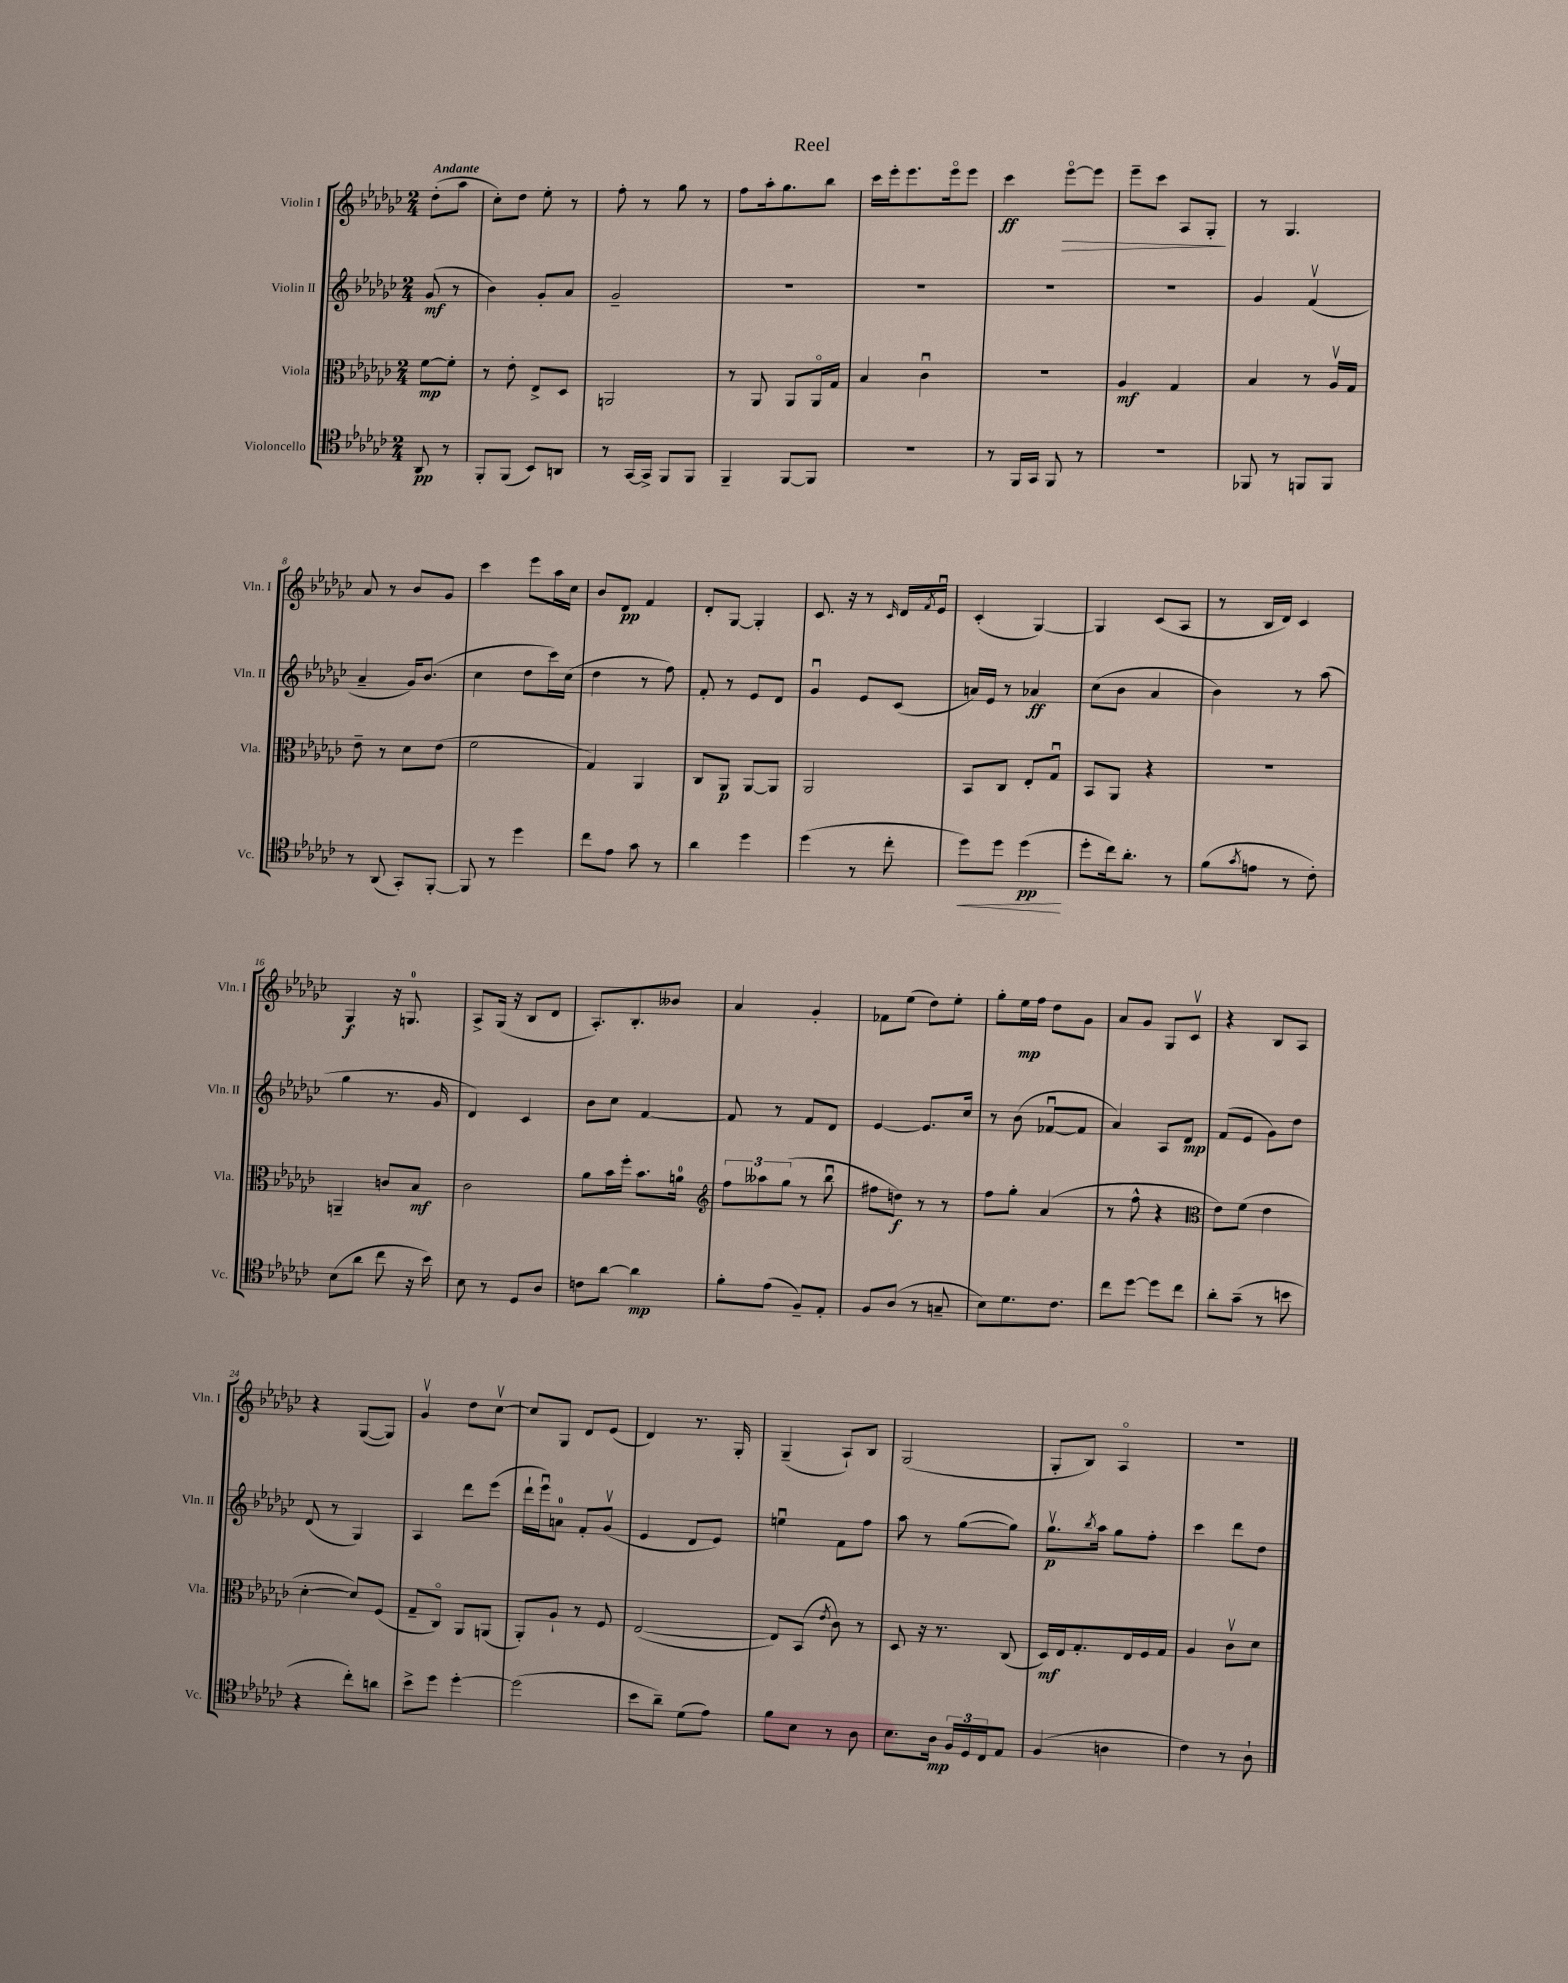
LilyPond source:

\header { title = "Reel" }
<<
\new StaffGroup <<
\new Staff = "s0" \with { instrumentName = "Violin I" shortInstrumentName = "Vln. I" } {
    \clef treble \key ges \major \numericTimeSignature \time 2/4 \partial 4 \tempo "Andante"
    des''8-.( aes''8 |
    ces''8-.) des''8 ees''8-. r8 |
    f''8-. r8 ges''8 r8 |
    f''8 aes''16-. ges''8. bes''8 |
    ces'''16 ees'''16-. ees'''8. ees'''16\flageolet ees'''8 |
    ces'''4\ff ees'''8~\flageolet\> ees'''8 |
    ees'''8-- ces'''8 aes8 ges8-.\! |
    r8 ges4. |
    aes'8 r8 bes'8 ges'8 |
    ces'''4 ees'''8 aes''16 ces''16 |
    bes'8 des'8\pp f'4 |
    des'8-. ges8~ ges4-. |
    ces'8. r16 r8 \grace { ces'16 } des'16 \acciaccatura { f'8 } ees'16\downbow |
    ces'4-.( ges4~) |
    ges4 ces'8( aes8 |
    r8 bes16 des'16) ces'4 |
    ges4\f r16 g8.-0 |
    aes8-> ges16( r16 bes8 des'8 |
    aes8.-.) bes8.-. beses'8 |
    aes'4 ges'4-. |
    fes'8 ees''8( des''8) ees''8-. |
    ges''8-. ees''16\mp f''16 des''8 ges'8 |
    aes'8 ges'8 ges8 ces'8\upbow |
    r4 bes8 aes8 |
    r4 ges8~( ges8) |
    ges'4\upbow des''8 ces''8~\upbow |
    ces''8 ges8 des'8 ees'8( |
    des'4) r8. ges16-. |
    ges4--( aes8-!) bes8 |
    ges2( |
    ges8-. bes8) aes4\flageolet |
    r2 \bar "|." |
}
\new Staff = "s1" \with { instrumentName = "Violin II" shortInstrumentName = "Vln. II" } {
    \clef treble \key ges \major \numericTimeSignature \time 2/4 \partial 4
    ges'8\mf( r8 |
    bes'4) ges'8-. aes'8 |
    ges'2-- |
    R2 |
    R2 |
    R2 |
    R2 |
    ges'4 f'4\upbow( |
    aes'4-- ges'16) bes'8.( |
    ces''4 des''8 ces'''16) ces''16( |
    des''4 r8 f''8) |
    f'8-. r8 ees'8 des'8 |
    ges'4\downbow ees'8 ces'8( |
    a'16) ees'16 r8 aes'4\ff |
    ces''8( bes'8 aes'4 |
    bes'4) r8 aes''8( |
    ges''4 r8. ges'16 |
    des'4) ces'4 |
    bes'8 ces''8 f'4~ |
    f'8 r8 f'8 des'8 |
    ees'4~ ees'8. ces''16 |
    r8 bes'8( fes'8~\downbow fes'8 |
    aes'4) aes8 des'8\mp |
    f'8( ees'8 ges'8) des''8 |
    des'8( r8 ges4) |
    aes4 des'''8 ees'''8( |
    des'''16-! ees'''16\downbow) a'8-0 f'8-. ges'8\upbow( |
    ees'4 des'8 ees'8) |
    e''4\downbow f'8 f''8 |
    aes''8 r8 ges''8~( ges''8) |
    ges''8.\upbow\p \acciaccatura { bes''8 } aes''16 ges''8 f''8-. |
    ces'''4 des'''8 des''8 \bar "|." |
}
\new Staff = "s2" \with { instrumentName = "Viola" shortInstrumentName = "Vla." } {
    \clef alto \key ges \major \numericTimeSignature \time 2/4 \partial 4
    f'8~\mp f'8-. |
    r8 ees'8-. ees8-> des8 |
    a,2 |
    r8 aes,8 aes,8 aes,16\flageolet ges16 |
    bes4 ces'4\downbow |
    R2 |
    aes4\mf ges4 |
    bes4 r8 aes16\upbow ges16 |
    ees'8-- r8 des'8 ees'8( |
    f'2 |
    ges4) aes,4 |
    ces8 aes,8\p aes,8~ aes,8 |
    aes,2 |
    bes,8 ces8 ees8-. ges8\downbow |
    bes,8 aes,8 r4 |
    r2 |
    a,4-- c'8 bes8\mf |
    ces'2 |
    aes'8 bes'16 f''16-. bes'8. a'16-0 |
    \clef treble \tuplet 3/2 { f''8 aeses''8 ges''8( } r8 bes''8\downbow |
    fis''8 d''8\f) r8 r8 |
    f''8 ges''8-. aes'4( |
    r8 f''8-^ r4 |
    \clef alto ees'8) f'8( ees'4 |
    des'4~-. des'8) f8( |
    ges8-- ces8\flageolet) aes,8 a,8( |
    aes,8-.) aes8-! r8 f8 |
    ees2~( |
    ees8) bes,8( \acciaccatura { ees'8 } ces'8) r8 |
    des8 r16 r8. ces8( |
    des16\mf) ees16 ges8.-. ees16 f16 ges16 |
    aes4 ces'8\upbow des'8 \bar "|." |
}
\new Staff = "s3" \with { instrumentName = "Violoncello" shortInstrumentName = "Vc." } {
    \clef tenor \key ges \major \numericTimeSignature \time 2/4 \partial 4
    aes,8\pp r8 |
    f,8-. f,8( bes,8) a,8 |
    r8 ges,16~ ges,16-> f,8 f,8 |
    f,4-- f,8~ f,8 |
    R2 |
    r8 f,16 ges,16 f,8 r8 |
    R2 |
    fes,8 r8 f,8 f,8 |
    r8 aes,8( ges,8-.) f,8~-. |
    f,8 r8 des''4 |
    ces''8 ees'8 ges'8 r8 |
    aes'4 des''4 |
    des''4( r8 ces''8-. |
    des''8\<) des''8 des''4\pp\!( |
    des''8-. ces''16) aes'8.-. r8 |
    f'8( \acciaccatura { ges'8 } e'8 r8 ces'8-.) |
    bes8( aes'8 ces''8 r16 bes'16) |
    bes8 r8 des8 aes8 |
    c'8 aes'8~ aes'4\mp |
    f'8-. ees'8( f8--) ees8-. |
    f8 aes8( r8 g8-- |
    bes8) des'8. ces'8. |
    ces''8 des''8~ des''8 ces''8 |
    aes'8-. ges'8--( r8 b'8 |
    r4 ces''8-.) a'8 |
    bes'8-> des''8 des''4~-. |
    des''2( |
    bes'8 aes'8--) des'8( ees'8) |
    f'8 bes8 r8 aes8 |
    bes8. aes16\mp \tuplet 3/2 { f16 des16 ces16 } ees8 |
    f4( a4 |
    ces'4) r8 aes8-! \bar "|." |
}
>>
>>
